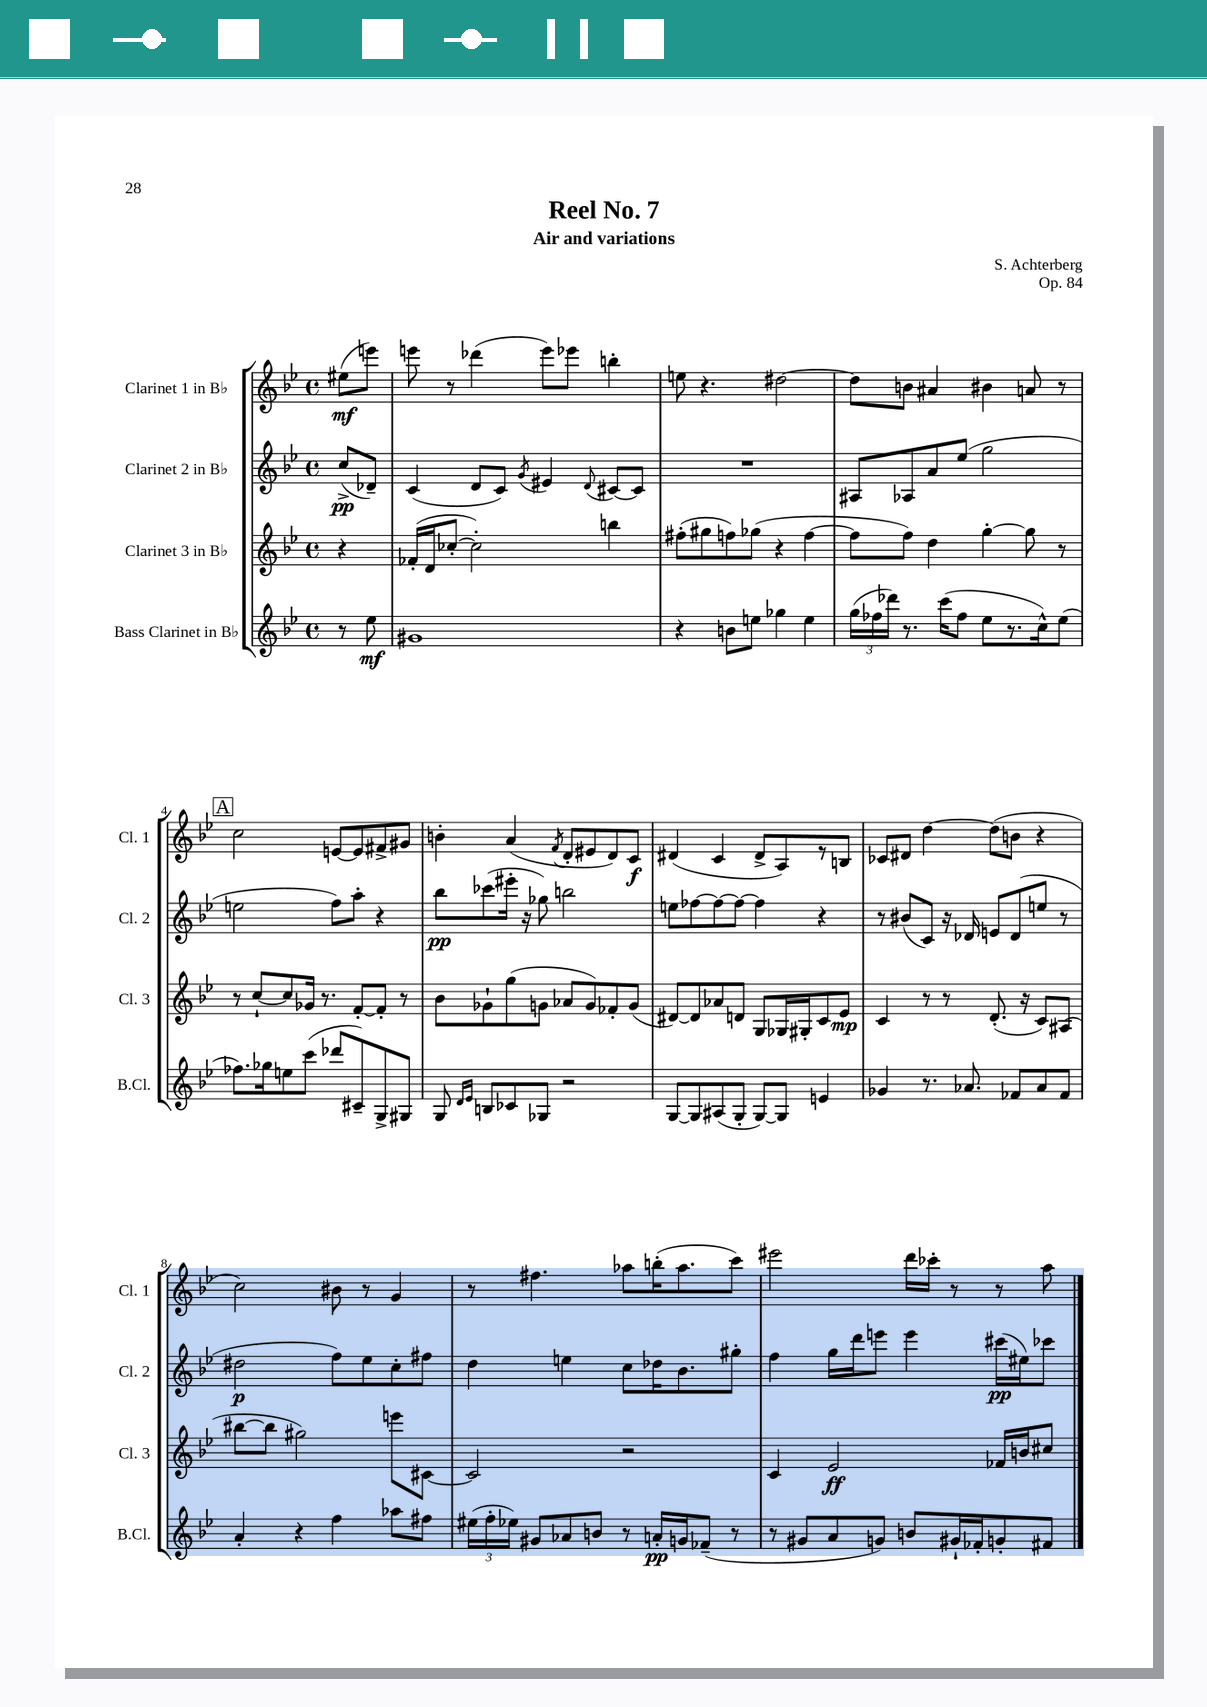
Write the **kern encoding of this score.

**kern	**kern	**kern	**kern
*staff4	*staff3	*staff2	*staff1
*clefG2	*clefG2	*clefG2	*clefG2
*k[b-e-]	*k[b-e-]	*k[b-e-]	*k[b-e-]
*M4/4	*M4/4	*M4/4	*M4/4
*met(c)	*met(c)	*met(c)	*met(c)
8r	4r	(8cc^	(8ee#
8ee-	.	8d-~)	8eee)
=	=	=	=
1g#	(16f-'	(4c	8eee
.	16d	.	.
.	[8cc-'	.	8r
.	2cc-'])	8d	(4ddd-
.	.	8c)	.
.	.	8qg	.
.	.	4e#	8eee)
.	.	.	8eee-
.	.	8qqd	.
.	4bb	[8c#	4bb'
.	.	8c#]	.
=	=	=	=
4r	(8ff#'	1r	8ee
.	8gg#	.	4.r
8b	8ff)	.	.
8ee	(8gg-	.	.
4gg-	4r	.	[2dd#
4ee	[4ff	.	.
=	=	=	=
(24gg	8ff]	8A#	8dd#]
24ff-	.	.	.
24ddd-)	.	.	.
8.r	8ff)	8A-	8b
.	4dd	8a	4a#
(16ccc	.	.	.
8ff-	.	(8ee-	.
8ee-	[4gg'	2gg	4b#
8.r	.	.	.
.	8gg]	.	8a
16cc^^)	.	.	.
(8ee-	8r	.	8r
=	=	=	=
8.ff-)	8r	2ee	2cc
.	[8cc`	.	.
16gg-	.	.	.
8ee	8cc]	.	.
(8ccc	16g-	.	.
.	8.r	.	.
8ddd-	.	8ff)	[8e
8c#~)	[8f'	8aa'	8e]
8G^	8f']	4r	8f#^
8G#	8r	.	8g#
=	=	=	=
8G	8b-	8bb-	4b'
16qqd	.	.	.
16qqe-	.	.	.
8B	8g-`	(8ccc-	.
8c-	(8gg	16eee#'	(4a
.	.	16r	.
8G-	8g	8gg-)	.
.	.	.	8qf
2r	8a-	2bb	8d'
.	8g)	.	8e#
.	8f-'	.	8d)
.	(8g	.	8c
=	=	=	=
[8G	[8d#)	8ee	(4d#
8G]	8d#]	[8ff-	.
(8A#	8a-	8ff-_	4c
8G'	8d	8ff-_	.
[8G)	8G	4ff-]	8d#^
8G]	16G-	.	8A)
.	16G#'	.	.
4e	8c	4r	8r
.	8e-	.	8B
=	=	=	=
4g-	4c	8r	8c-
.	.	(8b#	8d#
8.r	8r	8c)	[4dd
.	8r	16r	.
8.a-	.	16d-	.
.	(8.d'	8e	(8dd]
8f-	.	(8d-	8b
.	16r	.	.
8a-	8c)	8ee	4r
8f-	(8A#	8r	.
=	=	=	=
4a'	[8bb#	2dd#	2cc)
.	8bb#]	.	.
4r	2gg#)	.	.
4ff	.	8ff)	8b#
.	.	8ee-	8r
8aa-	8eee	8cc'	4g
8ff#	[8c#	8ff#	.
=	=	=	=
(24ee#	2c#]	4dd	8r
24ff'	.	.	.
24ee-)	.	.	.
8g#	.	.	4.ff#
8a-	.	4ee	.
8b	.	.	.
8r	2r	8cc	8aa-
16a'	.	16dd-	(16bb'
16g	.	8.b-	8.aa-
(8f-~	.	.	.
8r	.	8gg#'	8ccc)
=	=	=	=
8r	4c	4ff	2eee#
8g#	.	.	.
8a	2e-	16gg	.
.	.	16ddd	.
8g)	.	8eee	.
8b	.	4eee	16ddd
.	.	.	16ccc-'
16g#`	.	.	8r
16f-'	.	.	.
8g'	16f-	(16ccc#	8r
.	16b	16ee#)	.
8f#	8cc#	8ccc-	8aa
==	==	==	==
*-	*-	*-	*-
